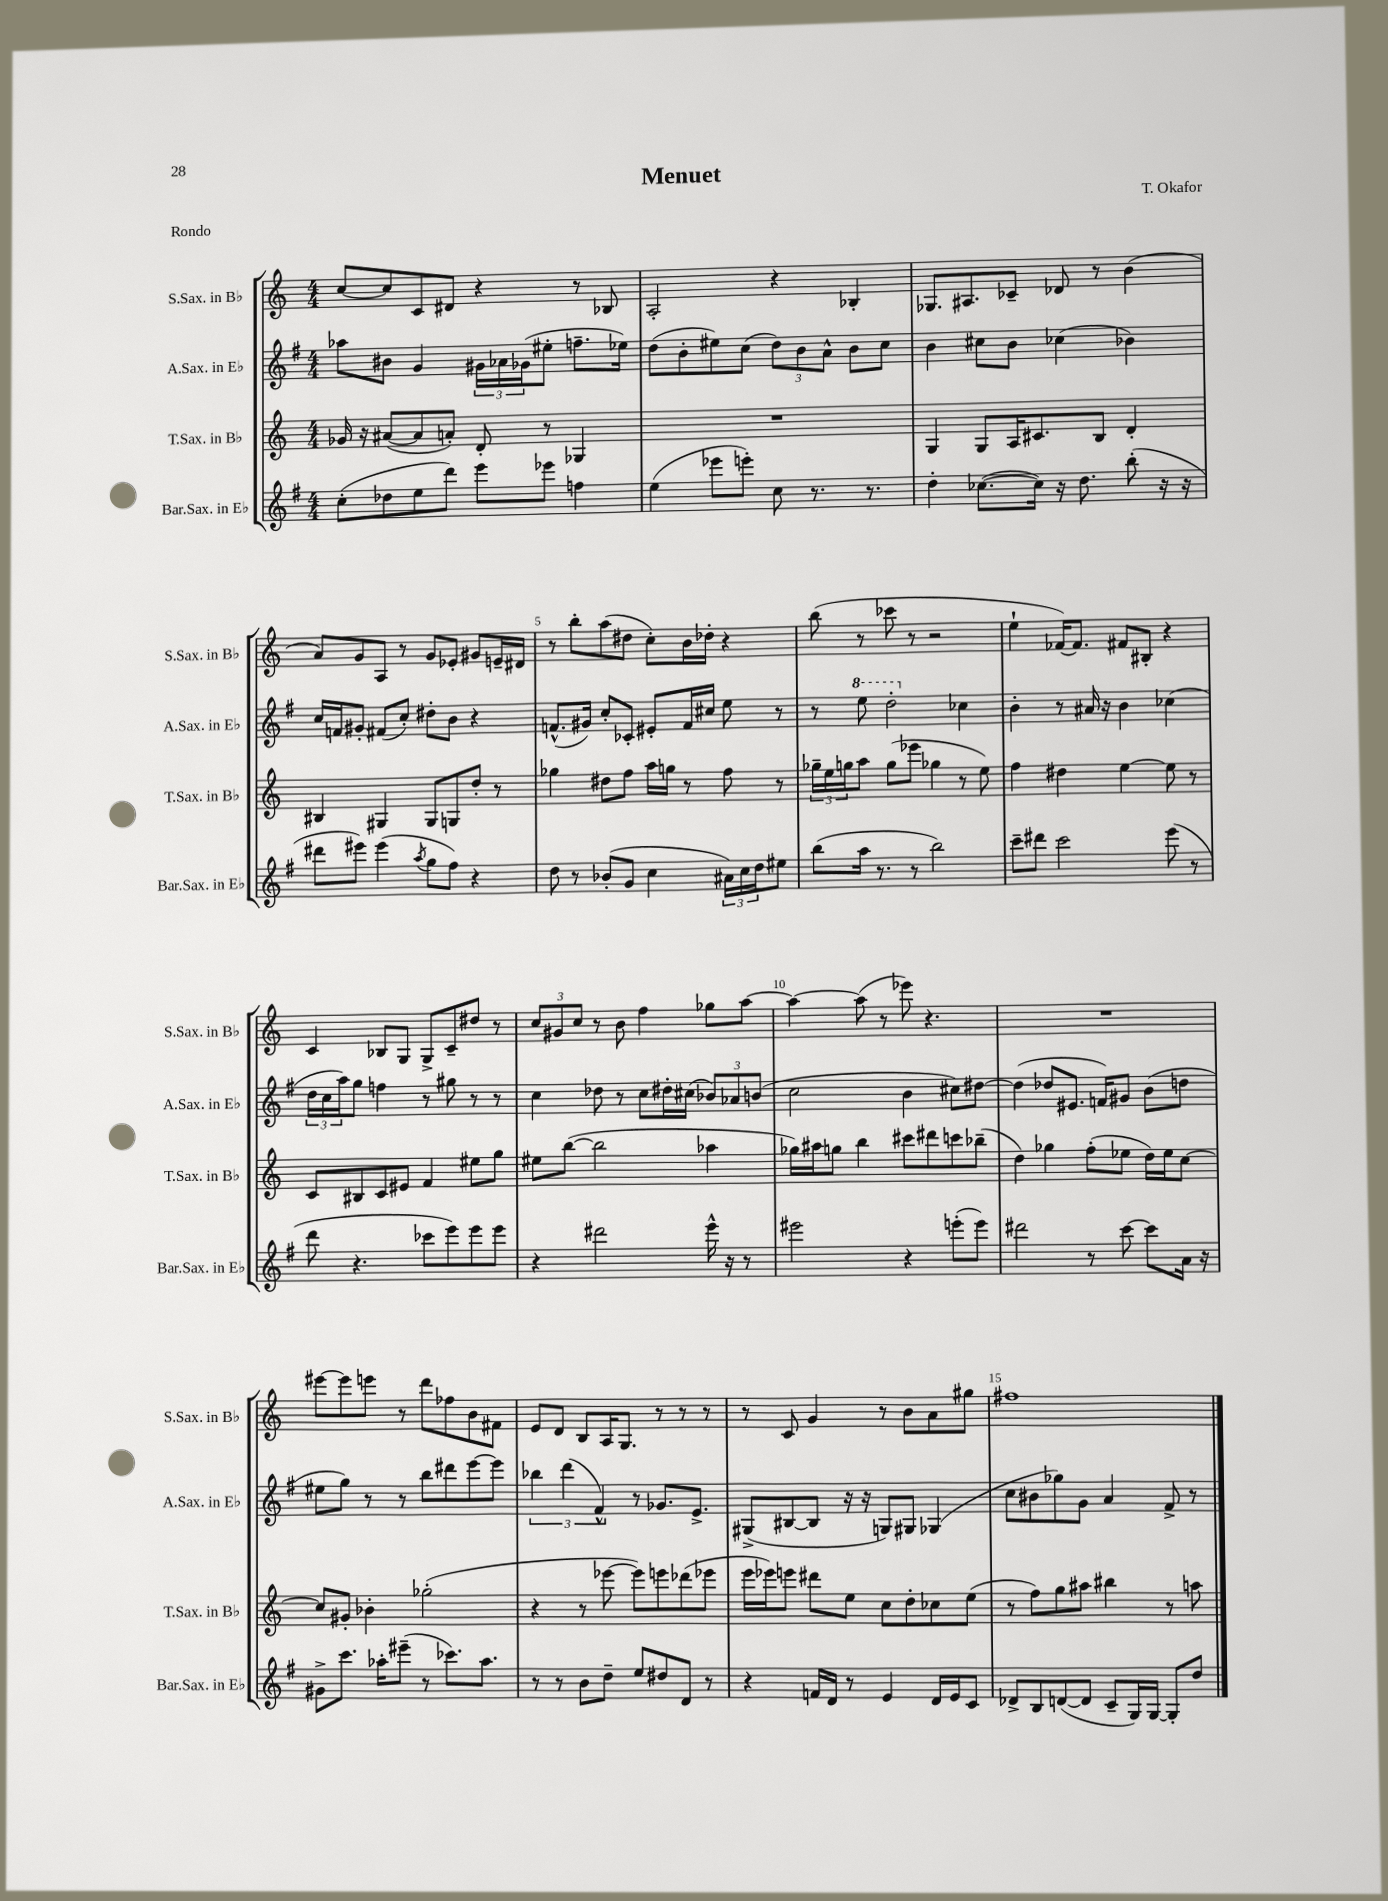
\header { title = "Menuet" composer = "T. Okafor" piece = "Rondo" }
<<
\new StaffGroup <<
\new Staff = "s0" \with { instrumentName = "S.Sax. in Bb" shortInstrumentName = "S.Sax. in Bb" } {
    \clef treble \key c \major \numericTimeSignature \time 4/4
    c''8~ c''8 c'8 dis'8 r4 r8 bes8 |
    a2-. r4 bes4-. |
    ges8. ais8. ces'8-- des'8 r8 b'4( |
    a'8) g'8 a8 r8 g'8 ees'8-. gis'8 e'16-- dis'16 |
    r8 b''8-. a''8( dis''8 c''8-.) b'16 des''16-. r4 |
    b''8( r8 ces'''8 r8 r2 |
    e''4-! fes'16~) fes'8. fis'8 bis8-. r4 |
    c'4 bes8 g8 g8-> c'8-- dis''8 r8 |
    \tuplet 3/2 { c''8 gis'8 c''8 } r8 b'8 f''4 ges''8 a''8~ |
    a''4~ a''8( r8 ees'''8) r4. |
    R1 |
    eis'''8~ eis'''8 e'''8 r8 d'''8 fes''8 b'8 fis'8 |
    e'8 d'8 b8 a16 g8. r8 r8 r8 |
    r8 c'8 g'4 r8 b'8 a'8 gis''8 |
    fis''1 \bar "|." |
}
\new Staff = "s1" \with { instrumentName = "A.Sax. in Eb" shortInstrumentName = "A.Sax. in Eb" } {
    \clef treble \key g \major \numericTimeSignature \time 4/4
    aes''8 bis'8 g'4 \tuplet 3/2 { gis'16 aes'16 ges'16( } eis''8-. f''8.-- ees''16) |
    d''8( b'8-. eis''8) c''8( \tuplet 3/2 { d''8) b'8 a'8-^ } b'8 c''8 |
    b'4 cis''8 b'8 ces''4( bes'4) |
    c''16 f'16 gis'8-. fis'8( c''8-.) dis''8-. b'8 r4 |
    f'8.-^( gis'16) c''8-. ces'8-. eis'8-. f'16 cis''16 e''8 r8 |
    r8 \ottava #1 e'''8 d'''2-. \ottava #0 ces''4 |
    b'4-. r8 ais'16 r16 b'4 ces''4( |
    \tuplet 3/2 { d''16 c''16 a''16) } g''8 f''4 r8 gis''8 r8 r8 |
    c''4 des''8 r8 c''8 dis''16-. cis''16( \tuplet 3/2 { bes'8) aes'8 b'8( } |
    c''2 b'4 cis''8) dis''8~ |
    dis''4( des''8 eis'8. f'16) gis'8 b'8( d''8 |
    eis''8 g''8) r8 r8 b''8 dis'''8 e'''8~ e'''8 |
    \tuplet 3/2 { bes''4 d'''4( fis'4-^) } r8 ges'8. e'8.-> |
    gis8->( bis8~ bis8 r16 r16 g8) gis8 ges4( |
    c''8 bis'8 ges''8) g'8 a'4 fis'8-> r8 \bar "|." |
}
\new Staff = "s2" \with { instrumentName = "T.Sax. in Bb" shortInstrumentName = "T.Sax. in Bb" } {
    \clef treble \key c \major \numericTimeSignature \time 4/4
    ges'16 r16 ais'8~( ais'8 a'8-.) d'8-. r8 ges4 |
    R1 |
    g4 g8 a16 cis'8. b8 d'4-. |
    bis4 gis4 gis8 g8 d''8-. r8 |
    ges''4 dis''8 f''8 a''16 g''16 r8 f''8 r8 |
    \tuplet 3/2 { ges''16-- e''16 g''16 } a''8 g''8( ees'''8 ges''4 r8 e''8) |
    f''4 dis''4 e''4~ e''8 r8 |
    c'8 bis8 c'8 eis'8 f'4 eis''8 g''8 |
    eis''8 b''8~( b''2 aes''4 |
    ges''16) ais''16 g''8 b''4 cis'''8 dis'''8 c'''8 bes''8--( |
    d''4) ges''4 f''8-.( ees''8 d''16) ees''16 c''8~ |
    c''8 gis'8-. bes'4-. ges''2-.( |
    r4 r8 ees'''8~ ees'''8) e'''8 des'''8( ees'''8 |
    e'''16 ees'''16) e'''8 dis'''8 e''8 c''8 d''8-. ces''8 e''8( |
    r8 f''8) g''8 ais''8 bis''4 r8 a''8 \bar "|." |
}
\new Staff = "s3" \with { instrumentName = "Bar.Sax. in Eb" shortInstrumentName = "Bar.Sax. in Eb" } {
    \clef treble \key g \major \numericTimeSignature \time 4/4
    c''8-.( des''8 e''8 d'''8) e'''8 ees'''8 f''4 |
    e''4( ees'''8 e'''8-.) c''8 r8. r8. |
    d''4-. ces''8.~( ces''16) r16 d''8. b''8-.( r16 r16 |
    dis'''8 eis'''8) eis'''4( \acciaccatura { a''8 } g''8 fis''8) r4 |
    d''8 r8 bes'8-.( g'8 c''4 \tuplet 3/2 { ais'16) c''16 d''16 } eis''8 |
    b''8( a''16 r8. r8 b''2) |
    c'''8-- dis'''8 c'''2 e'''8( r8 |
    d'''8 r4. ces'''8 e'''8) e'''8 e'''8 |
    r4 dis'''2 e'''16-^ r16 r8 |
    eis'''2 r4 e'''8-.( e'''8) |
    dis'''2 r8 c'''8~ c'''8 a'16 r16 |
    gis'8-> c'''8. aes''16-. eis'''8--( r8 ces'''8.) aes''8. |
    r8 r8 b'8 d''8-- e''8 dis''8 d'8 r8 |
    r4 f'16 d'16 r8 e'4 d'16 e'16 c'8 |
    des'8-> b8 d'8~( d'8 c'8-- g16) g16~ g8-. d''8 \bar "|." |
}
>>
>>
\layout { \context { \Score \override BarNumber.break-visibility = ##(#f #t #t) barNumberVisibility = #(every-nth-bar-number-visible 5) } }
